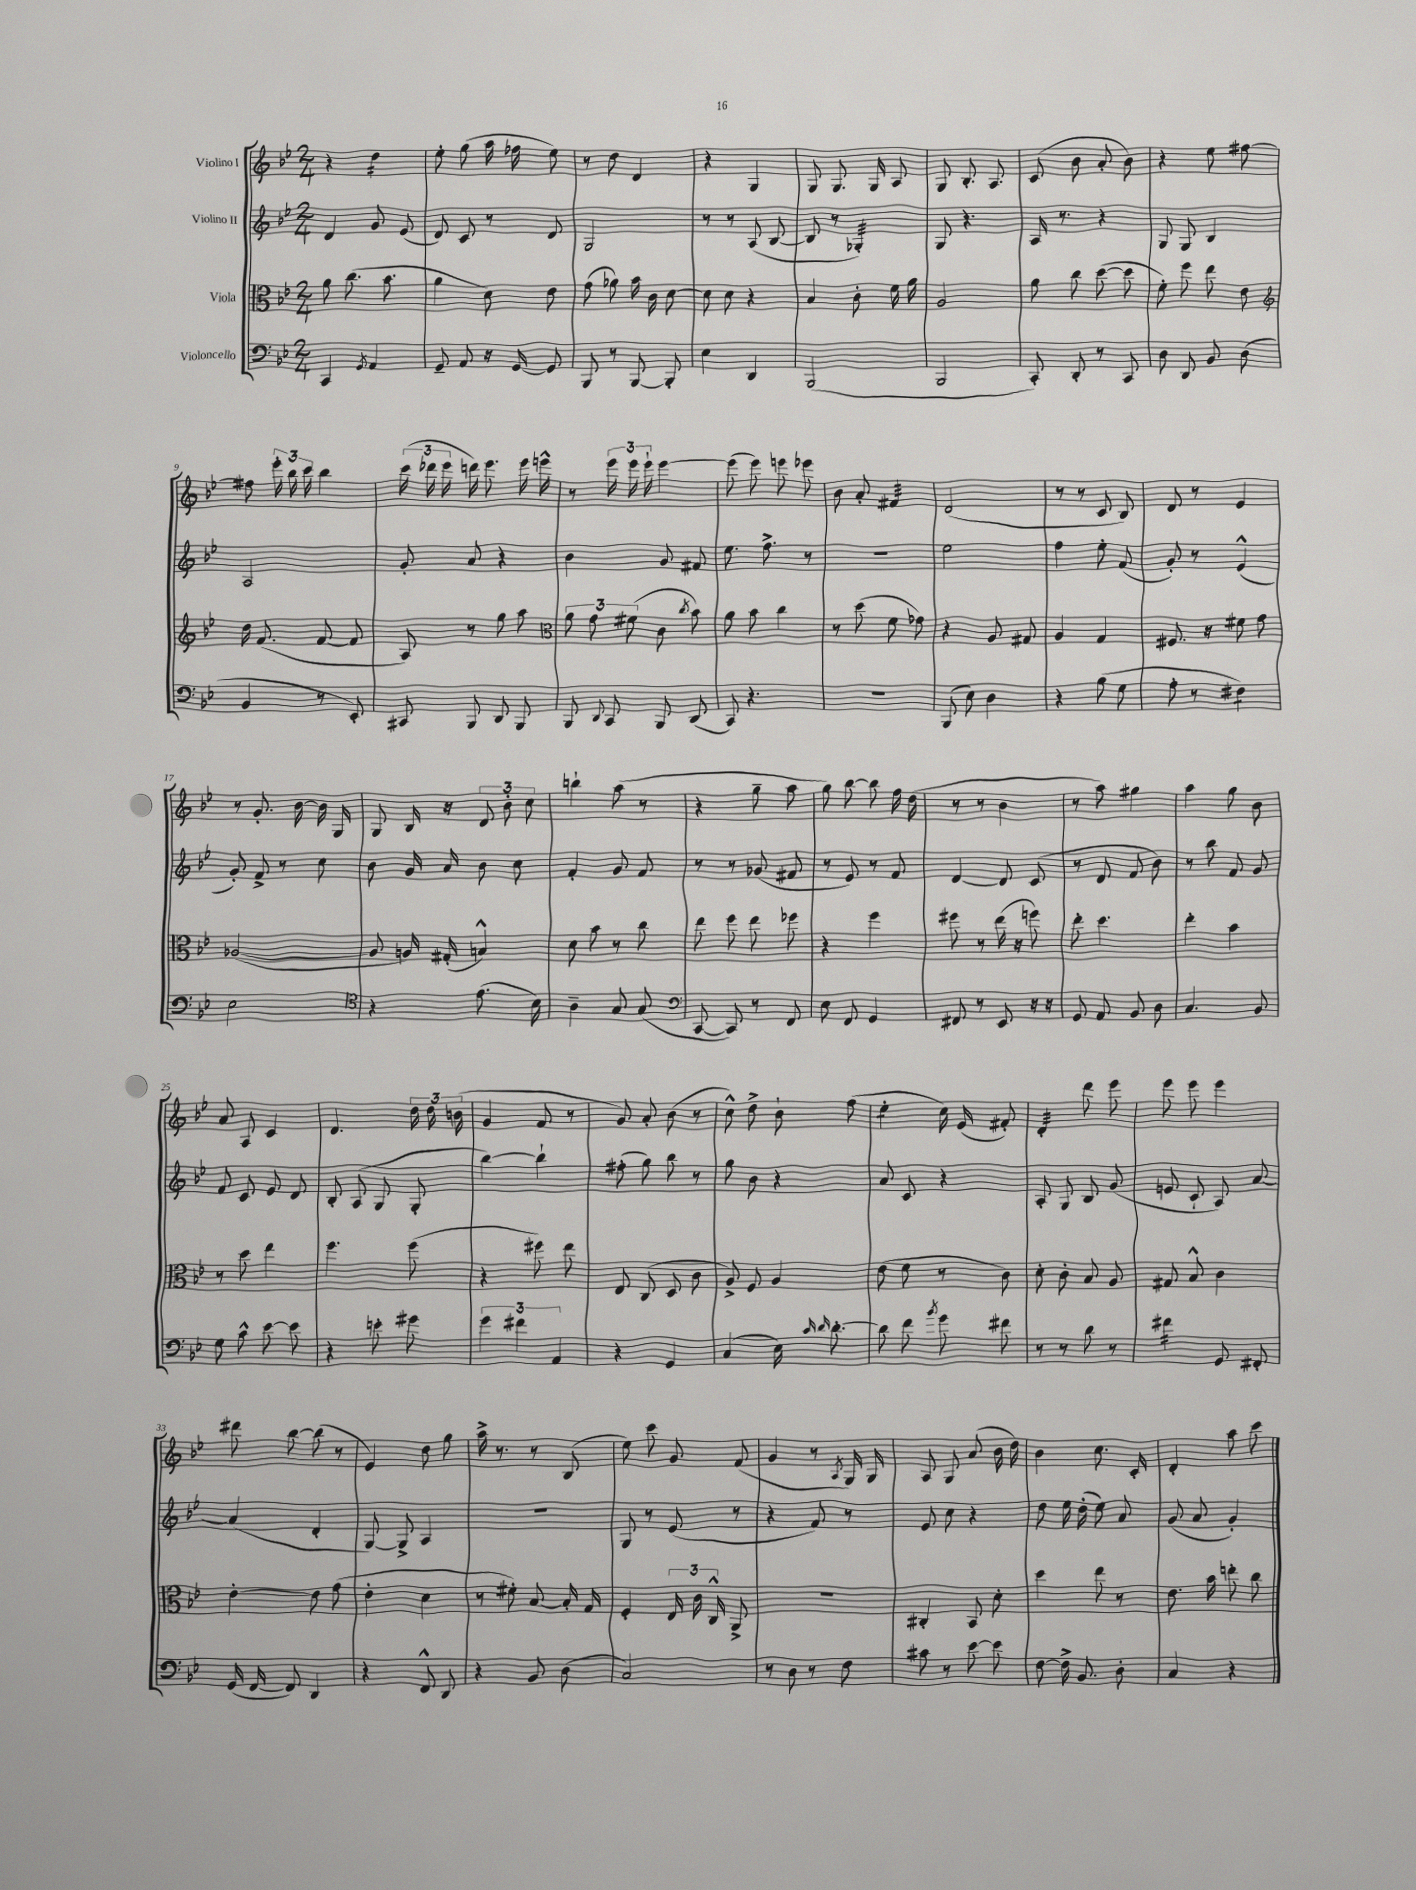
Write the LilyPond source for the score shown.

<<
\new StaffGroup <<
\new Staff = "s0" \with { instrumentName = "Violino I" } {
    \clef treble \key bes \major \numericTimeSignature \time 2/4
    \autoBeamOff r4 d''4:16 |
    ees''8-. g''8( a''16 fes''16 ees''8) |
    r8 d''8 d'4 |
    r4 g4 |
    g8 g8. g16 a8 |
    g8 bes8.-. a8. |
    c'8( bes'8 a'8-. bes'8) |
    r4 ees''8 fis''8~ |
    fis''8 \tuplet 3/2 { ees'''16-. bes''16 c'''16 } bes''4 |
    \tuplet 3/2 { c'''16( des'''16 ees'''16 } d'''16) ees'''8. ees'''16 e'''16-^ |
    r8 \tuplet 3/2 { ees'''16 ees'''16 ees'''16-! } ees'''4~ |
    ees'''8( ees'''8) e'''8 ees'''8 |
    bes'8 a'8-. fis'4:32 |
    d'2( |
    r8 r8 c'8 bes8) |
    d'8 r8 ees'4 |
    r8 g'8.-. bes'16~ bes'16 g16 |
    g8 bes16 r16 \tuplet 3/2 { d'8 bes'8-. c''8 } |
    b''4-! a''8( r8 |
    r4 g''8-- a''8 |
    g''8) bes''8~ bes''8 f''16 d''16( |
    r8 r8 bes'4 |
    r8 a''8) gis''4 |
    a''4 g''8 bes'8 |
    a'8 a8 c'4 |
    d'4. \tuplet 3/2 { d''16 d''16 b'16( } |
    g'4 f'8 r8 |
    g'8) a'8-. bes'8( r8 |
    c''8-^) d''8-> bes'8-! f''8( |
    ees''4:8-. c''16) ees'16( fis'8-.) |
    d'4:32-. d'''8 ees'''8 |
    ees'''8 ees'''8 ees'''4 |
    dis'''8 bes''8~ bes''8( r8 |
    ees'4) d''8 g''8 |
    a''16-> r8. r8 bes8( |
    ees''8) c'''8 g'8 f'8( |
    g'4 r8 \acciaccatura { a8 } g16) g16 |
    a8 g8 a'8( bes'16 d''16) |
    bes'4 c''8. c'16-. |
    d'4-. a''8 c'''8 \bar "|." |
}
\new Staff = "s1" \with { instrumentName = "Violino II" } {
    \clef treble \key bes \major \numericTimeSignature \time 2/4
    \autoBeamOff d'4 g'8 ees'8( |
    d'8) c'8 r8 d'8 |
    g2 |
    r8 r8 a8( bes8~ |
    bes8 r8 ges4:32-.) |
    g8 r4. |
    a16 r8. r4 |
    g8 g8 bes4 |
    a2 |
    g'8-. a'8 r4 |
    bes'4 g'8 fis'8 |
    ees''8. f''8.-> r8 |
    r2 |
    ees''2 |
    f''4 ees''8-. f'8( |
    g'8-.) r8 ees'4-^( |
    g'8-.) f'8-> r8 c''8 |
    bes'8 g'16 a'16 bes'8 c''8 |
    f'4-. g'8 f'8 |
    r8 r8 ges'8( fis'8 |
    r8 ees'8) r8 f'8 |
    d'4~ d'8 c'8( |
    r8 d'8 f'8 bes'8) |
    r8 bes''8 f'8 g'8 |
    f'8 c'8 ees'8 d'8 |
    bes8-. a8( g8 g8-. |
    bes''4~) bes''4-! |
    fis''8-.( g''8) bes''8 r8 |
    g''8 bes'8 r4 |
    a'8 c'8 r4 |
    a8-. g8 bes8 g'8( |
    e'8 c'8-! a8) a'8~ |
    a'4( d'4-. |
    g8~) g8-> a4 |
    R2 |
    g8 r8 ees'8( r8 |
    r4 f'8) r8 |
    ees'8 c''8 r4 |
    d''8 ees''16 d''16-.( ees''8) a'8 |
    g'8( a'8 g'4-.) \bar "|." |
}
\new Staff = "s2" \with { instrumentName = "Viola" } {
    \clef alto \key bes \major \numericTimeSignature \time 2/4
    \autoBeamOff a'8 c''8.( bes'8. |
    a'4 d'8) ees'8 |
    g'8( aes'8) bes'16 c'16 d'8~ |
    d'8 d'8 r4 |
    bes4 c'8-. f'16 a'16 |
    a2 |
    a'8 c''8 d''8~( d''8 |
    f'8-.) f''8 ees''8 ees'8 |
    \clef treble d''16 f'8.( f'8~ f'8 |
    a8) r8 g''8 a''8 |
    \clef alto \tuplet 3/2 { a'8 g'8 fis'8( } c'8 \acciaccatura { c''8 } bes'8) |
    a'8 bes'8 c''4 |
    r8 d''8( f'8 ges'8) |
    r4 a8 gis8 |
    a4 g4 |
    fis8. r16 fis'8 g'8 |
    aes2~( |
    aes8 a16) gis16-.( b4-^) |
    d'8 bes'8 r8 c''8 |
    ees''8 f''8 ees''8 fes''8 |
    r4 f''4 |
    fis''8 r8 ees''16( r16 f''8) |
    ees''8-. d''4. |
    ees''4-. bes'4 |
    r8 d''8 ees''4 |
    f''4. f''8( |
    r4 fis''8) ees''8 |
    ees8 c8( d8 c'8 |
    a8->) f8 a4 |
    ees'8( f'8 r8 c'8) |
    d'8-. c'8-. bes8 a8 |
    gis8 bes8-^ c'4 |
    ees'4~-. ees'8 g'8( |
    ees'4-. d'4 |
    r8 fis'8-.) bes8~ bes16-. g16 |
    f4-. \tuplet 3/2 { ees16 c'16 c16-^ } a,8-> |
    R2 |
    cis4-. bes,8 d'8-. |
    d''4 ees''8 r8 |
    ees'8. bes'16 e''8-. c''8 \bar "|." |
}
\new Staff = "s3" \with { instrumentName = "Violoncello" } {
    \clef bass \key bes \major \numericTimeSignature \time 2/4
    \autoBeamOff c,4 \acciaccatura { g,8 } a,4 |
    g,8-- a,8 r16 g,16~ g,8 |
    bes,,8 r8 bes,,8~ bes,,8-. |
    ees4 d,4 |
    bes,,2( |
    bes,,2 |
    c,8-.) d,8-. r8 c,8 |
    d8 d,8 bes,8 d8( |
    bes,4 r8 ees,8-.) |
    cis,8 bes,,8 d,8 bes,,8 |
    bes,,8 \appoggiatura { d,8 } c,8 bes,,8 d,8( |
    c,8) r4. |
    r2 |
    bes,,8( ees8) d4 |
    r4 bes8( g8 |
    a8-. r8 fis4:8) |
    ees2 |
    \clef tenor r4 ees'8.( bes16) |
    a4-- g8 g8( |
    \clef bass c,8~ c,8) r8 f,8 |
    ees8 f,8 g,4 |
    fis,8 r8 ees,8 r16 r16 |
    g,8 a,8 bes,8 d8 |
    c4. bes,8 |
    g8 c'8-^ ees'8~ ees'8 |
    r4 e'8-. gis'8 |
    \tuplet 3/2 { g'4 fis'4 a,4 } |
    r4 g,4 |
    c4( ees16) \grace { c'16 d'16 } d'8.~-. |
    d'8 f'8 \acciaccatura { bes'8 } g'8 fis'8 |
    r8 r8 d'8 r8 |
    fis'4:16 g,8 fis,8-. |
    g,16( f,16~ f,8) d,4 |
    r4 f,8-^ d,8 |
    r4 bes,8 d8( |
    c2) |
    r8 d8 r8 f8 |
    cis'8 r8 ees'8~ ees'8 |
    f8~ f16-> bes,8. d8-. |
    c4 r4 \bar "|." |
}
>>
>>
